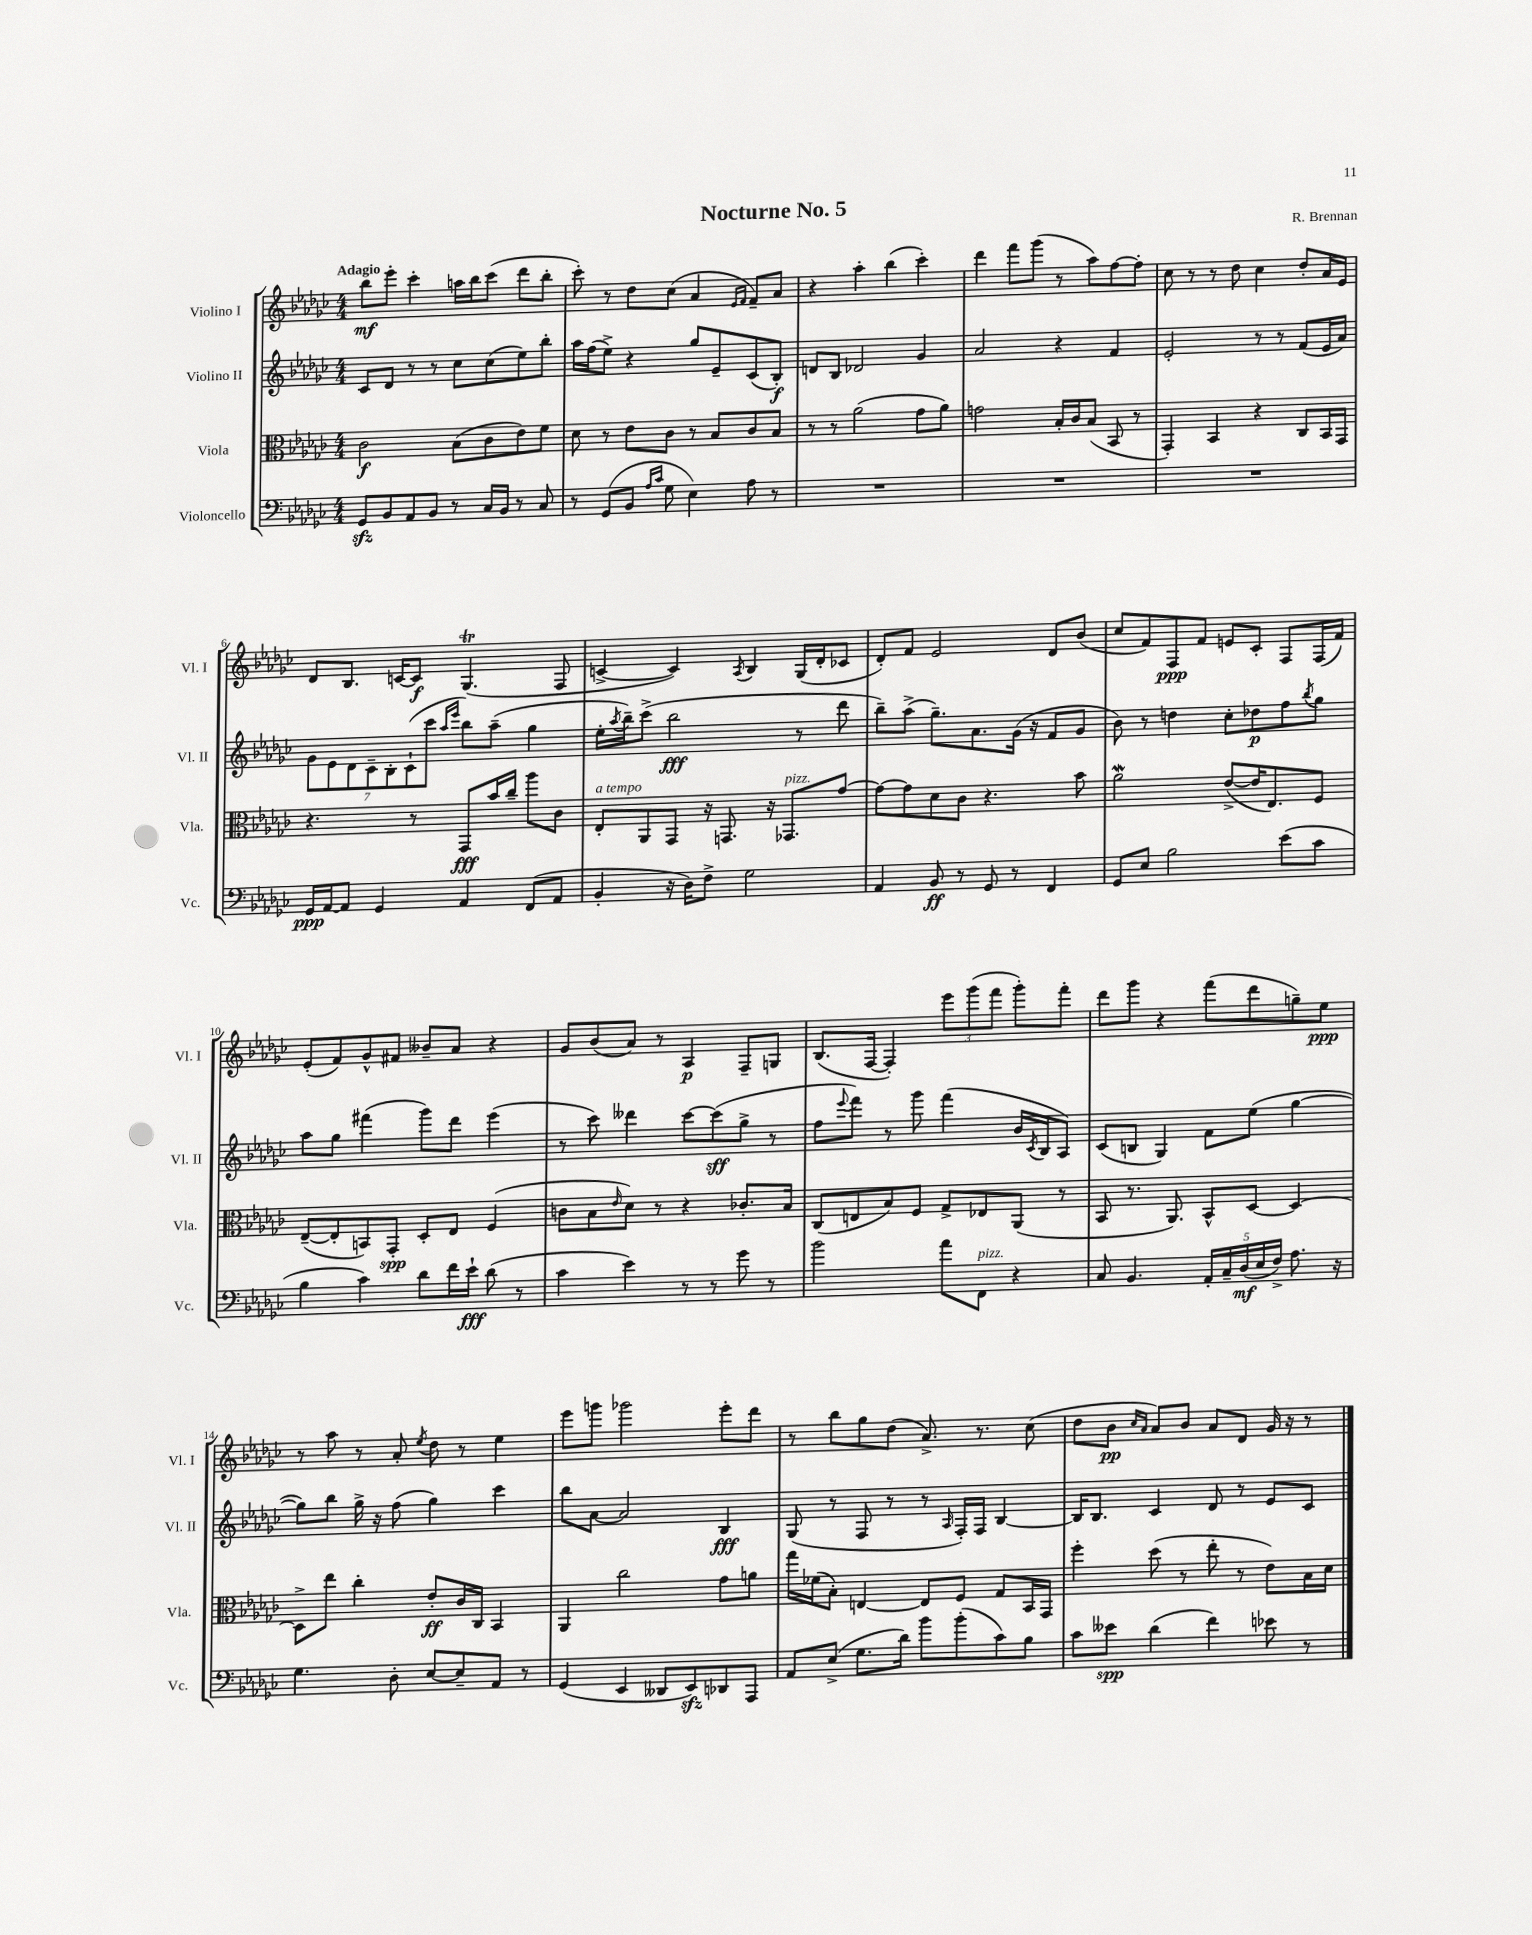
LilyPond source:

\header { title = "Nocturne No. 5" composer = "R. Brennan" }
<<
\new StaffGroup <<
\new Staff = "s0" \with { instrumentName = "Violino I" shortInstrumentName = "Vl. I" } {
    \clef treble \key ges \major \numericTimeSignature \time 4/4 \tempo "Adagio"
    bes''8\mf ees'''8-. ces'''4-. a''16 bes''16 ces'''8( des'''8 bes''8-. |
    ces'''8-.) r8 des''8 ces''8( aes'4 \grace { ees'16 f'16 } f'8--) aes'8 |
    r4 aes''4-. bes''4( ces'''4-.) |
    des'''4 f'''8 ges'''8( r8 aes''8) f''8~ f''8-. |
    ces''8 r8 r8 des''8 ces''4 des''8-. aes'16 ees'16 |
    des'8 bes8. c'16~ c'8\f ges4.\trill( f8 |
    c'4~-> c'4) \acciaccatura { aes8 } bes4 ges16( des'16-. ces'8 |
    des'8-.) f'8 ees'2 des'8 bes'8( |
    ces''8 f'8) f8\ppp f'8 e'8 ces'8-. f8 f16( f'16) |
    ees'8-.( f'8) ges'8-^ fis'8 beses'8-- aes'8 r4 |
    ges'8 bes'8( aes'8) r8 aes4\p f8-- g8 |
    bes8.( f16~ f4-.) \tuplet 3/2 { ees'''8 ges'''8( f'''8 } ges'''8-.) f'''8-. |
    des'''8 ges'''8 r4 f'''8( des'''8 g''8--) ees''8\ppp |
    r8 aes''8 r8 aes'8-. \acciaccatura { ees''8 } des''8 r8 ees''4 |
    ees'''8 g'''8 ges'''2 ees'''8-. des'''8 |
    r8 bes''8 ges''8 des''8( aes'8.->) r8. ces''8( |
    des''8 bes'8\pp \grace { ces''16 aes'16 } aes'8) bes'8 aes'8 des'8 ges'16 r16 r8 \bar "|." |
}
\new Staff = "s1" \with { instrumentName = "Violino II" shortInstrumentName = "Vl. II" } {
    \clef treble \key ges \major \numericTimeSignature \time 4/4
    ces'8 des'8 r8 r8 ces''8 ces''8( ees''8) bes''8-. |
    aes''16 f''16( ees''8->) r4 ges''8 ees'8-- ces'8( bes8-.\f) |
    d'8 bes8 des'2 ges'4 |
    aes'2 r4 f'4 |
    ees'2-. r8 r8 f'8( ees'16 aes'16) |
    \tuplet 7/4 { ges'8 ees'8 des'8 ces'8-- bes8-. ces'8-!( ces'''8 } \grace { aes''16 ees'''16 } bes''8) aes''8--( ges''4 |
    ees''16-. \acciaccatura { aes''8 } bes''16--) ces'''8->( bes''2\fff r8 des'''8 |
    bes''8--) aes''8->( ges''8.--) aes'8. ges'16( r16 f'8 ges'8 |
    bes'8) r8 d''4 ces''8-. des''8\p f''8 \acciaccatura { bes''8 } ges''8 |
    aes''8 ges''8 fis'''4( ges'''8) des'''8 ees'''4( |
    r8 ces'''8) deses'''4 ces'''8~ ces'''8\sff( ges''8-> r8 |
    f''8 \appoggiatura { ees'''8 } f'''8) r8 ges'''8 f'''4( bes'16 \acciaccatura { ces'8 } bes16 aes8) |
    ces'8( b8 ges4) f'8 ees''8( ges''4~ |
    ges''8) bes''8 ges''16-> r16 f''8( ges''4) ces'''4 |
    bes''8 aes'8~ aes'2 bes4\fff |
    ges8( r8 f8 r8 r8 \grace { aes16 } f16-.) f16 bes4~ |
    bes16 bes8. ces'4 des'8 r8 ees'8 ces'8 \bar "|." |
}
\new Staff = "s2" \with { instrumentName = "Viola" shortInstrumentName = "Vla." } {
    \clef alto \key ges \major \numericTimeSignature \time 4/4
    ces'2\f bes8( ces'8 ees'8) f'8 |
    des'8 r8 ees'8 ces'8 r8 bes8 ces'8 bes8 |
    r8 r8 aes'2( ges'8 aes'8) |
    g'2 bes16-. ces'16 bes8( bes,8 r8 |
    ges,4-.) bes,4 r4 ces8 bes,16 ges,16 |
    r4. r8 ges,8\fff bes'16 ces''16-- aes''8 ces'8 |
    ees8-.^\markup { \italic "a tempo" } aes,8 ges,8 r16 g,8. r16 ges,8.^\markup { \italic "pizz." } ges'8~ |
    ges'8~ ges'8 des'8 ces'8 r4. bes'8 |
    aes'2\mordent ees'8~->( ees'16 ees8.) f8 |
    ees8~--( ees8-. b,8) ges,8-.\spp des8-. ees8 f4( |
    c'8 bes8 \grace { ees'16 } des'8) r8 r4 ces'8.-. bes16 |
    ces8( e8 bes8) f8 ges8-> ees8 aes,8( r8 |
    bes,8 r8. aes,8.) bes,8-^ des8~ des4~ |
    des8-> ees''8 ces''4-. ees'8-.\ff ces'16 ces16 bes,4 |
    aes,4 ces''2 ges'8 a'8 |
    ges''16 fes'16( bes8-.) e4~ e8 f8 ges8 bes,16 ges,16 |
    f''4-. des''8( r8 ees''8-. r8 ees'8) bes16 des'16 \bar "|." |
}
\new Staff = "s3" \with { instrumentName = "Violoncello" shortInstrumentName = "Vc." } {
    \clef bass \key ges \major \numericTimeSignature \time 4/4
    ges,8\sfz bes,8 aes,8 bes,8 r8 ces16 bes,16 r8 ces8 |
    r8 ges,8( bes,8 \grace { aes16 ces'16 } ges8 ees4) aes8 r8 |
    R1 |
    R1 |
    R1 |
    ges,16\ppp aes,16~ aes,8 ges,4 aes,4 f,8( aes,8 |
    bes,4-. r16 des16) f8-> ges2 |
    aes,4 bes,8\ff r8 ges,8 r8 f,4 |
    ges,8 ees8 bes2 ees'8( ces'8 |
    bes4 ces'4) des'8 f'16 ees'16-!\fff des'8( r8 |
    ces'4 ees'4) r8 r8 ges'8 r8 |
    bes'2 aes'8 f,8^\markup { \italic "pizz." } r4 |
    ces8 bes,4. \tuplet 5/4 { aes,16-. ces16-- des16\mf( ees16 f16->) } aes8. r16 |
    ges4. des8-. ees8~ ees8-- aes,8 r8 |
    ges,4( ees,4 deses,8 ees,8\sfz) des,8 aes,,8 |
    aes,8 ees8->( ges8. des'16) bes'8 bes'8-.( ces'8) bes8 |
    ces'8 eeses'8\spp des'4( f'4) ees'8 r8 \bar "|." |
}
>>
>>
